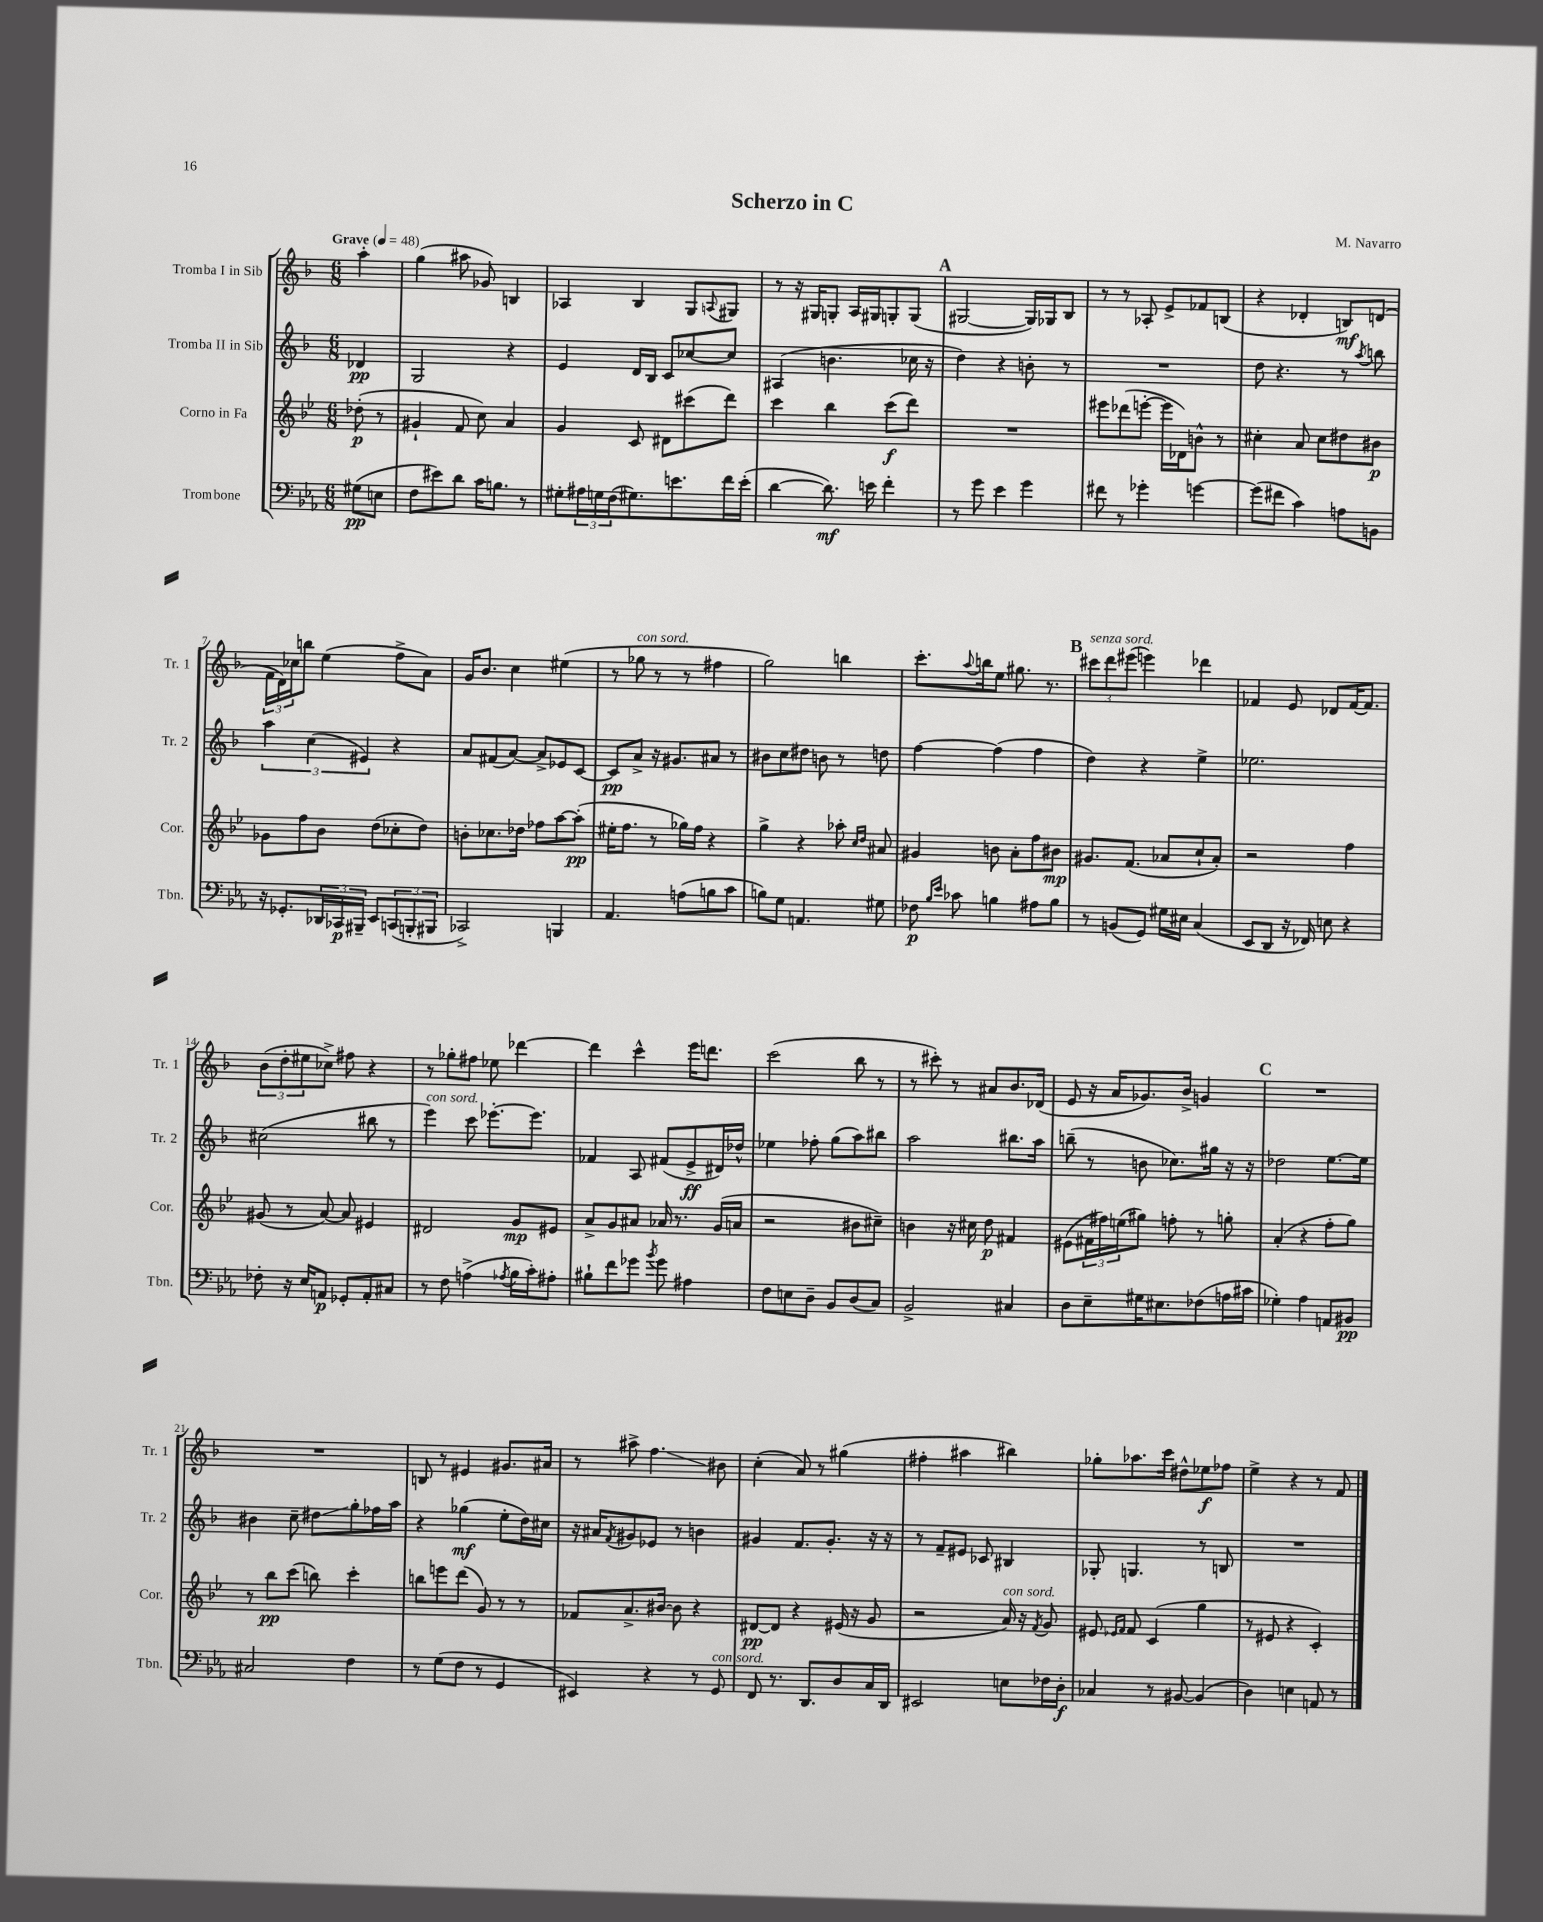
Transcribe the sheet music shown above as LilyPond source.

\header { title = "Scherzo in C" composer = "M. Navarro" }
<<
\new StaffGroup <<
\new Staff = "s0" \with { instrumentName = "Tromba I in Sib" shortInstrumentName = "Tr. 1" } {
    \clef treble \key f \major \numericTimeSignature \time 6/8 \partial 4 \tempo "Grave" 4 = 48
    a''4-. |
    g''4( ais''8 ges'8) b4 |
    aes4 bes4 g8 \appoggiatura { a8 } gis8 |
    r8 r16 gis16 g8-. a16 gis16 g8-. g8( |
    \mark \markup { \bold "A" } gis2~ gis16) ges16 bes8 |
    r8 r8 aes8-. e'8-> fes'8 b8( |
    r4 des'4-. b8\mf) d'8( |
    \tuplet 3/2 { f'16 d'16) ces''16 } b''8 e''4( f''8-> a'8) |
    g'16 bes'8. c''4 eis''4( |
    r8 ges''8^\markup { \italic "con sord." } r8 r8 fis''4 |
    g''2) b''4 |
    c'''8.-. \appoggiatura { a''8 } b''16 e''8 gis''8. r8. |
    \mark \markup { \bold "B" } \tuplet 3/2 { cis'''8^\markup { \italic "senza sord." } d'''8 eis'''8( } e'''4) des'''4 |
    fes'4 e'8 des'8 fes'16~ fes'8. |
    \tuplet 3/2 { bes'8( d''8-. eis''8 } ces''8->) fis''8 r4 |
    r8 ges''8-. fis''8 ees''8 des'''4~ |
    des'''4 c'''4-^ e'''16 d'''8. |
    c'''2( bes''8 r8 |
    r8 cis'''8-.) r8 ais'8 bes'8. des'16( |
    e'8 r16 a'16 ges'8.) bes'16-> g'4 |
    \mark \markup { \bold "C" } R2. |
    R2. |
    b8 r8 eis'4 gis'8. ais'16 |
    r8 ais''8-> f''4.\glissando bis'8 |
    c''4-.( a'8) r8 gis''4( |
    fis''4-. ais''4 bis''4) |
    ges''8-. aes''8. c'''16 dis''8-^ ees''8\f fes''8 |
    e''4-> r4 r8 f'8 \bar "|." |
}
\new Staff = "s1" \with { instrumentName = "Tromba II in Sib" shortInstrumentName = "Tr. 2" } {
    \clef treble \key f \major \numericTimeSignature \time 6/8 \partial 4
    des'4\pp |
    g2 r4 |
    e'4 d'16 bes16 c'8 ces''8~ ces''8 |
    ais4( b'4. ces''16 r16 |
    \mark \markup { \bold "A" } d''4) r4 b'8-. r8 |
    R2. |
    d''8 r4. r8 \acciaccatura { a''8 } b''8 |
    \tuplet 3/2 { a''4 c''4( eis'4) } r4 |
    a'8 fis'8( a'8~) a'8-> ees'8 c'8~ |
    c'8\pp a'8-> r16 gis'8. ais'8 r8 |
    bis'8 c''8 dis''8 b'8 r8 d''8 |
    f''4~ f''4( f''4 |
    \mark \markup { \bold "B" } d''4) r4 e''4-> |
    ees''2. |
    cis''2( bis''8 r8 |
    e'''4^\markup { \italic "con sord." }) c'''8 ees'''8.~-. ees'''8. |
    fes'4 a8 fis'8( e'8->\ff dis'16) des''16-^ |
    ees''4 fes''8-. g''8( a''8) bis''8 |
    a''2 bis''8. a''16 |
    b''8--( r8 b'8 ces''8.) gis''16 r16 r16 |
    \mark \markup { \bold "C" } des''2 e''8.~ e''16 |
    bis'4 c''8-- dis''8\glissando g''8-. fes''16 a''16 |
    r4 ges''4\mf( e''8-. d''16) cis''16 |
    r16 ais'16 \acciaccatura { f'8 } gis'8 ees'8 r8 b'4 |
    gis'4 f'8. gis'8.-. r16 r16 |
    r8 f'8-- eis'8 ces'8 bis4 |
    ges8-. g4. r8 b8 |
    R2. \bar "|." |
}
\new Staff = "s2" \with { instrumentName = "Corno in Fa" shortInstrumentName = "Cor." } {
    \clef treble \key bes \major \numericTimeSignature \time 6/8 \partial 4
    des''8-.\p( r8 |
    gis'4-! f'8 c''8) a'4 |
    g'4 c'8 dis'8 cis'''8( d'''8) |
    c'''4 bes''4 c'''8\f( d'''8) |
    \mark \markup { \bold "A" } R2. |
    eis'''8 des'''8( e'''8~-. e'''16 des'16) b'8-^ r8 |
    cis''4-. a'8 cis''8 dis''8 bis'8\p |
    ges'8 f''8 bes'8 d''8( ces''8-. d''8) |
    b'8-. ces''8. des''16 fes''8 a''8~ a''8-.\pp( |
    eis''16-. f''8. r8 ges''16) f''16 r4 |
    g''4-> r4 aes''8-. \grace { c''16 d''16 } ais'8 |
    gis'4 b'8 a'8-. f''8 bis'8\mp |
    \mark \markup { \bold "B" } gis'8. f'8.( aes'8 c''8-! aes'8-.) |
    r2 f''4 |
    gis'8( r8 a'8~) a'8 eis'4 |
    dis'2 g'8\mp eis'8 |
    a'8-> g'8 ais'8 aes'16 r8. g'16( a'16 |
    r2 bis'8 cis''8--) |
    b'4 r16 cis''16 d''8\p fis'4 |
    eis'8( \tuplet 3/2 { fis'16 fis''16) e''16( } gis''8) f''8-. r8 g''8-. |
    \mark \markup { \bold "C" } a'4-.( r4 f''8-. g''8) |
    r8 bes''8\pp c'''8( b''8) c'''4-. |
    b''8 e'''8 d'''8( g'8) r8 r8 |
    fes'8 a'8.-> bis'16~ bis'8 r4 |
    dis'8~\pp dis'8 r4 eis'16( r16 g'8 |
    r2 a'16^\markup { \italic "con sord." }) r16 \acciaccatura { f'8 } g'8 |
    eis'8 \grace { ees'16 f'16 } f'8 c'4( g''4 |
    r8 eis'8 r4 c'4-.) \bar "|." |
}
\new Staff = "s3" \with { instrumentName = "Trombone" shortInstrumentName = "Tbn." } {
    \clef bass \key ees \major \numericTimeSignature \time 6/8 \partial 4
    gis8\pp( e8 |
    f8 eis'8) d'8 c'16 b8. r8 |
    gis8-. \tuplet 3/2 { ais16 g16 f16( } gis8.) e'8. f'16 e'16-.( |
    d'4~ d'8.\mf) e'16 f'4-. |
    \mark \markup { \bold "A" } r8 g'8 ees'4 g'4 |
    fis'8 r8 ges'4-. g'4~ |
    g'8( fis'8 c'4) a8 b,8 |
    r16 ges,8.-. \tuplet 3/2 { des,16 ces,16\p bis,,16-- } ees,8 \tuplet 3/2 { c,8( b,,8-. bis,,8 } |
    ces,2->) b,,4 |
    aes,4. a8( b8 c'8 |
    b8) g8 a,4. gis8 |
    fes8\p \grace { bes16 ees'16 } ces'8 b4 ais8 b8 |
    \mark \markup { \bold "B" } r8 b,8( g,8) gis16 eis16 c4( |
    ees,8 d,8 r16 fes,16) e8 r4 |
    fes8-. r16 ees16 a,8\p ges,8-. a,8-. cis8 |
    r8 f8 a4->( \acciaccatura { aes8 } bes16 c'16-.) ais8-. |
    bis8-! f'8 ges'8 \acciaccatura { bes'8 } ges'8 ais4 |
    f8 e8 d8-- bes,8 d8( c8) |
    bes,2-> cis4 |
    d8 ees8-- gis16 eis8. fes8( a16 cis'16 |
    \mark \markup { \bold "C" } ges4-.) aes4 a,8 bis,8\pp |
    cis2 f4 |
    r8 g8( f8 r8 g,4 |
    eis,4) r4 r8 g,8^\markup { \italic "con sord." } |
    f,8 r8. d,8. d8 c16 d,16 |
    eis,2 e8 fes16 d16-.\f |
    ces4 r8 bis,8~ bis,4( |
    d4) e4 a,8 r8 \bar "|." |
}
>>
>>
